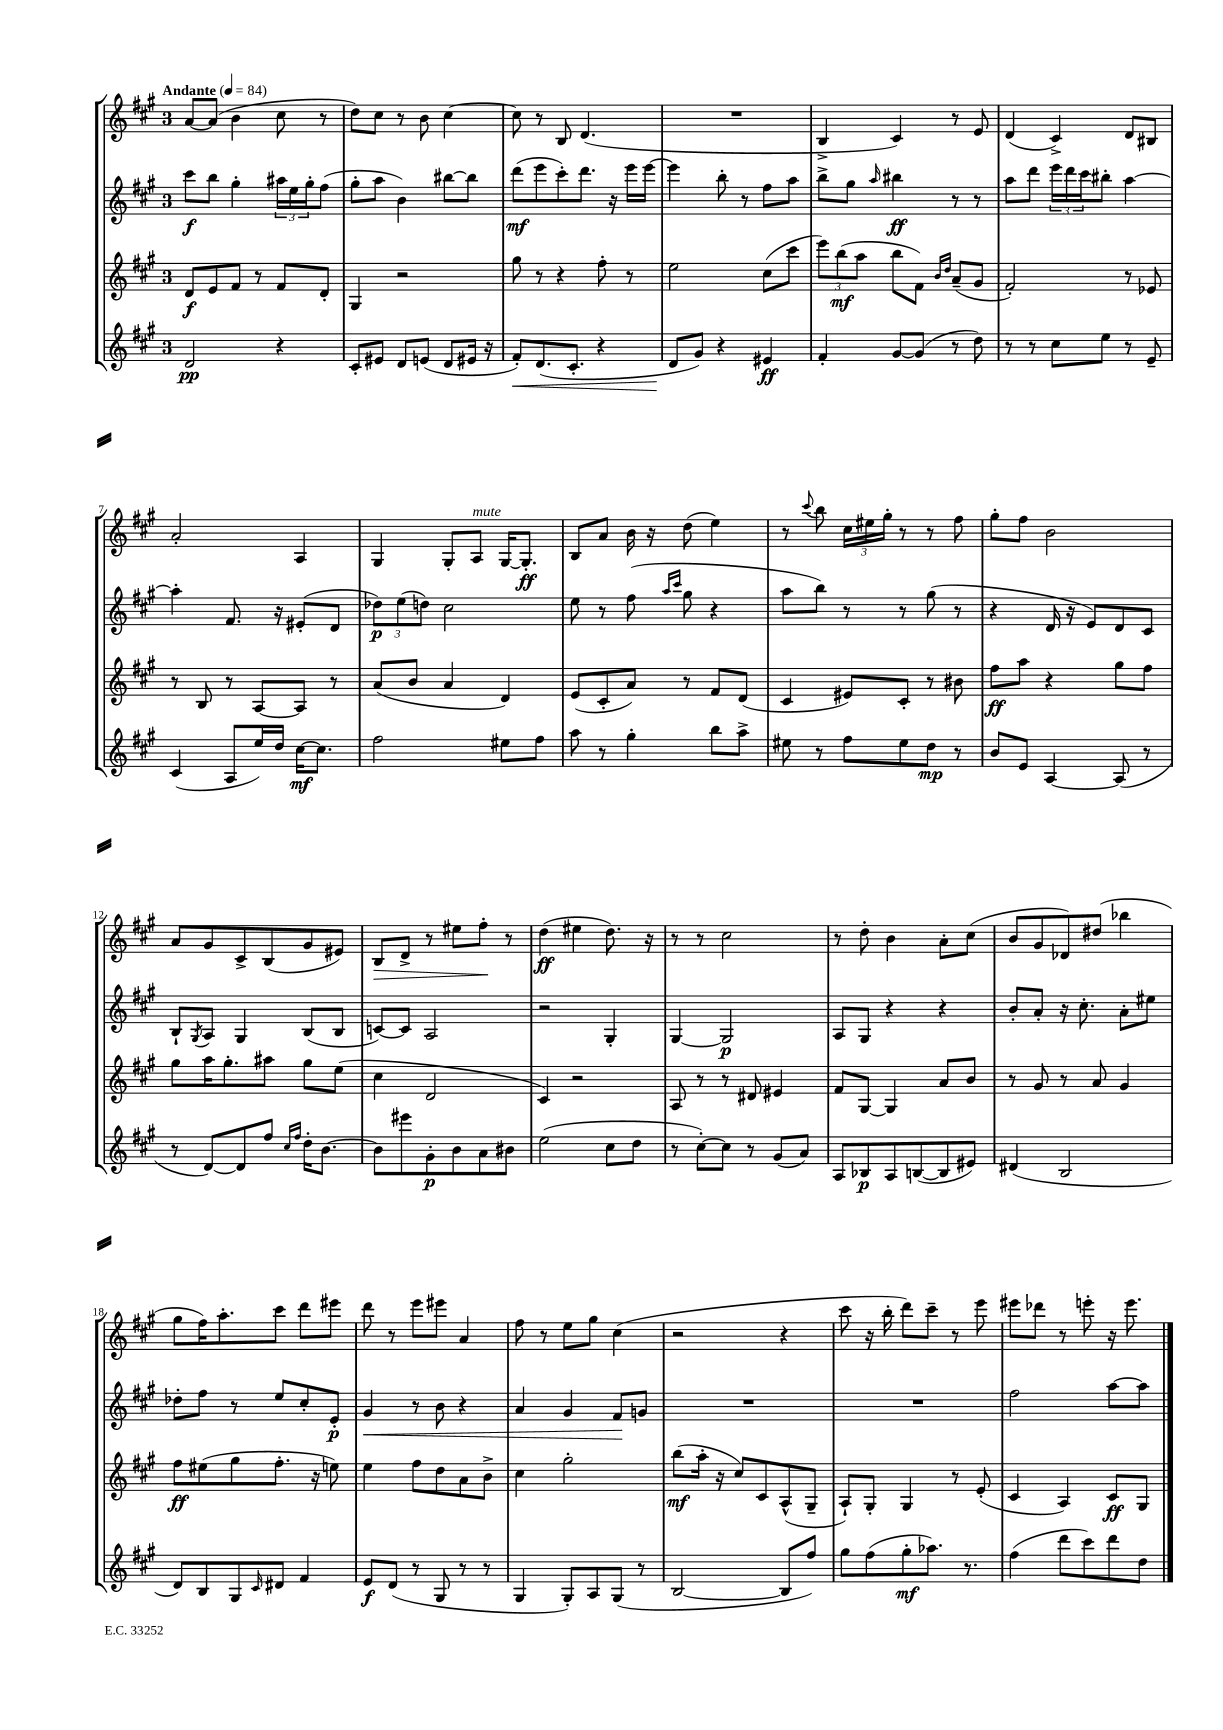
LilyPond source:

<<
\new StaffGroup <<
\new Staff = "s0" {
    \clef treble \key a \major \once \override Staff.TimeSignature.style = #'single-digit \time 3/4 \tempo "Andante" 4 = 84
    a'8~ a'8( b'4 cis''8 r8 |
    d''8) cis''8 r8 b'8 cis''4~ |
    cis''8 r8 b8 d'4.( |
    R2. |
    b4-> cis'4) r8 e'8 |
    d'4( cis'4->) d'8 bis8 |
    a'2-. a4 |
    gis4 gis8-. a8^\markup { \italic "mute" } gis16~ gis8.-.\ff |
    b8 a'8 b'16 r16 d''8( e''4) |
    r8 \appoggiatura { cis'''8 } b''8 \tuplet 3/2 { cis''16 eis''16 gis''16-. } r8 r8 fis''8 |
    gis''8-. fis''8 b'2 |
    a'8 gis'8 cis'8-> b8( gis'8 eis'8) |
    b8\> d'8-> r8 eis''8 fis''8-.\! r8 |
    d''4\ff( eis''4 d''8.) r16 |
    r8 r8 cis''2 |
    r8 d''8-. b'4 a'8-. cis''8( |
    b'8 gis'8 des'8) dis''8( bes''4 |
    gis''8 fis''16) a''8.-. cis'''8 d'''8 eis'''8 |
    d'''8 r8 e'''8 eis'''8 a'4 |
    fis''8 r8 e''8 gis''8 cis''4( |
    r2 r4 |
    cis'''8 r16 b''16-. d'''8) cis'''8-- r8 e'''8 |
    eis'''8 des'''8 r8 e'''8-. r16 e'''8. \bar "|." |
}
\new Staff = "s1" {
    \clef treble \key a \major \once \override Staff.TimeSignature.style = #'single-digit \time 3/4
    cis'''8\f b''8 gis''4-. \tuplet 3/2 { ais''16 e''16 gis''16-. } fis''8( |
    gis''8-. a''8 b'4) bis''8~ bis''8 |
    d'''8\mf( e'''8 cis'''8-.) d'''8. r16 e'''16 e'''16~ |
    e'''4 b''8-. r8 fis''8 a''8 |
    b''8-> gis''8 \grace { a''16 } bis''4\ff r8 r8 |
    a''8 d'''8 \tuplet 3/2 { e'''16 d'''16 cis'''16 } bis''8-. a''4~ |
    a''4-. fis'8. r16 eis'8-.( d'8 |
    \tuplet 3/2 { des''8\p) e''8( d''8) } cis''2 |
    e''8 r8 fis''8( \grace { a''16 cis'''16 } gis''8 r4 |
    a''8 b''8) r8 r8 gis''8( r8 |
    r4 d'16 r16 e'8) d'8 cis'8 |
    b8-! \acciaccatura { gis8 } a8 gis4 b8( b8 |
    c'8~) c'8 a2 |
    r2 gis4-. |
    gis4~ gis2\p |
    a8 gis8 r4 r4 |
    b'8-. a'8-. r16 cis''8.-. a'8-. eis''8 |
    des''8-. fis''8 r8 e''8 cis''8-. e'8-.\p |
    gis'4\< r8 b'8 r4 |
    a'4 gis'4 fis'8\! g'8 |
    R2. |
    R2. |
    fis''2 a''8~ a''8 \bar "|." |
}
\new Staff = "s2" {
    \clef treble \key a \major \once \override Staff.TimeSignature.style = #'single-digit \time 3/4
    d'8\f e'8 fis'8 r8 fis'8 d'8-. |
    gis4 r2 |
    gis''8 r8 r4 fis''8-. r8 |
    e''2 cis''8( cis'''8 |
    \tuplet 3/2 { e'''8) b''8\mf( a''8 } b''8 fis'8) \grace { b'16 d''16 } a'8--( gis'8 |
    fis'2-.) r8 ees'8 |
    r8 b8 r8 a8~ a8 r8 |
    a'8( b'8 a'4 d'4) |
    e'8( cis'8-. a'8) r8 fis'8 d'8( |
    cis'4 eis'8) cis'8-. r8 bis'8 |
    fis''8\ff a''8 r4 gis''8 fis''8 |
    gis''8 a''16 gis''8.-. ais''8 gis''8 e''8( |
    cis''4 d'2 |
    cis'4) r2 |
    a8 r8 r8 dis'8 eis'4 |
    fis'8 gis8~ gis4 a'8 b'8 |
    r8 gis'8 r8 a'8 gis'4 |
    fis''8\ff eis''8( gis''8 fis''8.-. r16 e''8) |
    e''4 fis''8 d''8 a'8 b'8-> |
    cis''4 gis''2-. |
    b''8\mf( a''16-. r16 cis''8) cis'8 a8-^( gis8-- |
    a8-!) gis8-. gis4 r8 e'8-.( |
    cis'4 a4) cis'8\ff gis8 \bar "|." |
}
\new Staff = "s3" {
    \clef treble \key a \major \once \override Staff.TimeSignature.style = #'single-digit \time 3/4
    d'2\pp r4 |
    cis'8-. eis'8 d'8 e'8( d'8 eis'16 r16 |
    fis'8-.\<) d'8.( cis'8.-. r4 |
    d'8\! gis'8) r4 eis'4\ff |
    fis'4-. gis'8~ gis'8( r8 d''8) |
    r8 r8 cis''8 e''8 r8 e'8-- |
    cis'4( a8 e''16) d''16 cis''16~\mf cis''8. |
    fis''2 eis''8 fis''8 |
    a''8 r8 gis''4-. b''8 a''8-> |
    eis''8 r8 fis''8 eis''8 d''8\mp r8 |
    b'8 e'8 a4~ a8( r8 |
    r8 d'8~) d'8 fis''8 \grace { cis''16 fis''16 } d''16-. b'8.~ |
    b'8 eis'''8 gis'8-.\p b'8 a'8 bis'8 |
    e''2( cis''8 d''8 |
    r8 cis''8~-.) cis''8 r8 gis'8( a'8) |
    a8 bes8\p a8 b8~( b8 eis'8) |
    dis'4( b2 |
    d'8) b8 gis8 \grace { cis'16 } dis'8 fis'4 |
    e'8\f d'8( r8 gis8 r8 r8 |
    gis4 gis8-.) a8 gis8( r8 |
    b2~ b8 fis''8) |
    gis''8 fis''8( gis''8-.\mf aes''8.) r8. |
    fis''4( d'''8 cis'''8) d'''8 d''8 \bar "|." |
}
>>
>>
